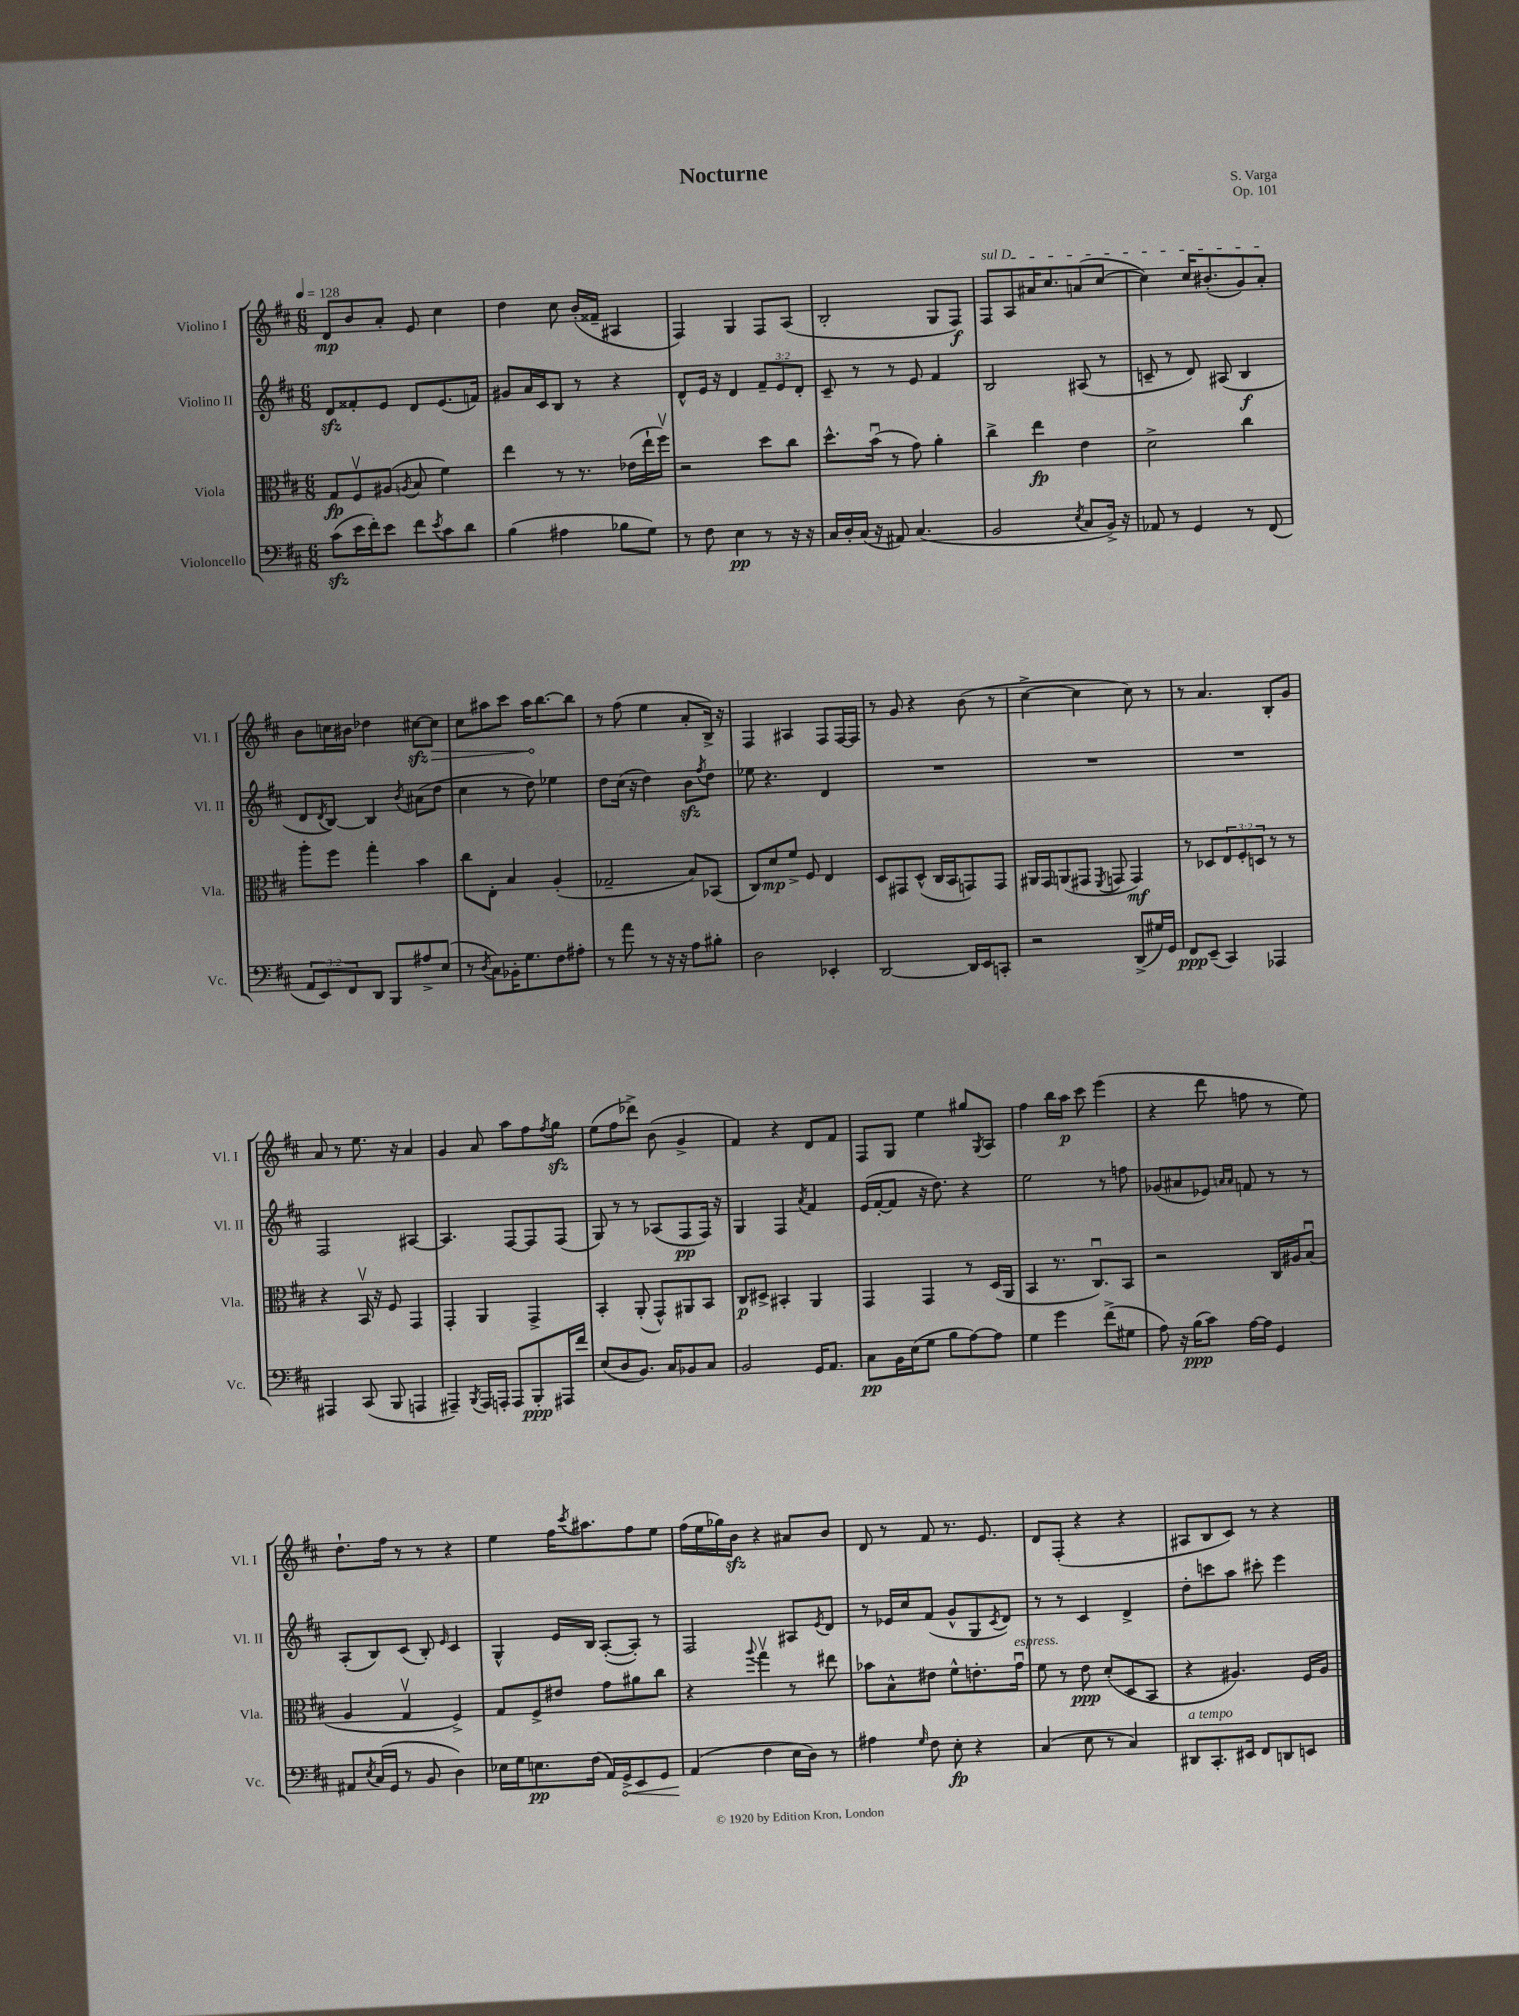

**kern	**kern	**kern	**kern
*staff4	*staff3	*staff2	*staff1
*clefF4	*clefC3	*clefG2	*clefG2
*k[f#c#]	*k[f#c#]	*k[f#c#]	*k[f#c#]
*M6/8	*M6/8	*M6/8	*M6/8
*MM128	*MM128	*MM128	*MM128
(8c#	8G	8d	8d
16e	8F#v	8f##'	8b
16f#')	.	.	.
8e	(8A#	8e	8a'
.	8qA	.	.
8f#	8B	8d	8e
8qe	.	.	.
8c#	4f#)	(8.e	4cc#
8d	.	.	.
.	.	16f)	.
=	=	=	=
(4B	4ee	8g#	4dd
.	.	16a	.
.	.	16c#	.
4A#	8r	8B	8cc#
.	8.r	8r	(16b'
.	.	.	16f##~
8B-	.	4r	4A#
.	(16e-	.	.
8G)	16ee`	.	.
.	16ff#v)	.	.
=	=	=	=
8r	2r	8d^^	4F#)
8F#	.	16e	.
.	.	16r	.
4E	.	4d	4G
8r	8dd	12f#~	8F#
.	.	12e	.
16r	8cc#	.	(8A
.	.	12d'	.
16r	.	.	.
=	=	=	=
16C#	8.dd^^	8c#~	2B'
16D'	.	.	.
(16C#	.	8r	.
16r	(16bu	.	.
8AA#)	8r	8r	.
(4.C#	8g)	8e	.
.	4a'	4f#	8G
.	.	.	8F#)
=	=	=	=
2BB	4cc#^	2B	8F#
.	.	.	8A
.	4ee	.	16a#
.	.	.	8.cc#
8qE	.	.	.
8C#	4e	(8A#	(8a
16BB^)	.	8r	[8cc#
16r	.	.	.
=	=	=	=
8AA-	2d^	8c~	4cc#])
8r	.	8r	.
4GG	.	8d)	16cc#
.	.	.	(8.b#'
.	.	(8A#	.
8r	4cc#	4B	8g)
(8FF#	.	.	8a'
=	=	=	=
12AA	8aa'	8d	8b
12EE)	.	.	.
.	.	8qd	.
.	8ff#	[8B)	16cc
12FF#	.	.	.
.	.	.	16b#
8DD	4gg'	4B]	4dd-
8BBB	.	.	.
.	.	8qb	.
8A#^	4b	(8a#	[8cc#
(8E	.	8dd	8cc#]
=	=	=	=
8r	8cc#	4cc#	8cc#
8qD	.	.	.
8C#)	8E'	.	8aa#
16BB-'	4B	8r	8ccc#
8.G	.	.	.
.	.	8dd)	16aa#
.	.	.	[8.bb
8F#	(4A'	4ee-	.
8A#'	.	.	8bb]
=	=	=	=
8r	2G-~	8dd	8r
8a	.	(16cc#	(8ff#
.	.	16r	.
8r	.	4dd)	4ee
16r	.	.	.
16r	.	.	.
8A	8B)	8b	8a'
.	.	8qff#	.
8B#'	(8BB-	8dd	16B^)
.	.	.	16r
=	=	=	=
2D	8C#)	8ee-	4F#
.	8d	4.r	.
.	8f#^	.	4A#
.	8F#	.	.
4EE-'	4E	4d	8F#
.	.	.	[16F#
.	.	.	16F#]
=	=	=	=
[2DD	8D	2.r	8r
.	8GG#	.	8g
.	(8D^^	.	4r
.	16C#	.	.
.	16BB	.	.
16DD]	8GG)	.	(8b
16EE	.	.	.
8CC'	8GG	.	8r
=	=	=	=
2r	16AA#	2.r	[4cc#^
.	16GG	.	.
.	(8AA	.	.
.	8GG#	.	4cc#]
.	8qFF#	.	.
.	8GG	.	.
(8DD^	4GG)	.	8cc#)
16G#)	.	.	8r
16GG	.	.	.
=	=	=	=
8FF#	8r	2.r	8r
(8EE~	8D-	.	4.a
4CC#)	12E	.	.
.	12F#'	.	.
.	12D	.	.
4AAA-	8r	.	8B'
.	8r	.	8g
=	=	=	=
4AAA#	4r	2F#	8a
.	.	.	8r
(8CC#	16BBv	.	8.ee
.	16r	.	.
8BBB	8F#	.	.
.	.	.	16r
4AAA	4GG	[4A#	4a
=	=	=	=
4AAA#~)	4GG'	4.A#]	4g
8qBBB	.	.	.
16AAA#	4AA	.	8a
16AAA'	.	.	.
8AAA	.	[8F#	8aa
8BBB'	4GG^	8F#]	8ff#
.	.	.	8qff#
16AAA#	.	(8F#	8gg
16f#	.	.	.
=	=	=	=
(8E	4BB'	8G)	(8ee
8D	.	8r	8ff#
8.BB)	(8AA'	8r	8ddd-^)
.	8GG^^)	(8A-	(8b
16C#	.	.	.
8BB-	8AA#	8F#	4g^
8C#	8BB	16F#)	.
.	.	16r	.
=	=	=	=
2BB	8C#	4G	4f#)
.	8D#^	.	.
.	4BB#'	4F#	4r
.	.	8qa	.
16GG	4AA	4f#	8d
8.AA	.	.	.
.	.	.	8f#
=	=	=	=
8C#	4GG	(16e	8F#
.	.	[16f#'	.
16BB	.	8f#]	8G
(16E	.	.	.
8G	4GG	16r	4ee
.	.	8.dd)	.
8B	.	.	.
[8A)	8r	4r	8gg#
.	.	.	8qG
8A]	(16D	.	8A
.	16AA	.	.
=	=	=	=
4G	4BB	2ee	4ff#
4g	8.r	.	16bb
.	.	.	16aa
.	.	.	8ccc#
.	8.C#u)	.	.
(8f#^	.	8r	(4eee
8G#	8BB	8ff	.
=	=	=	=
8A)	2r	(8g-	4r
16r	.	8a#	.
(16B	.	.	.
8c#)	.	8e-)	8ddd
.	.	16qqa	.
.	.	16qqa	.
[16A	.	8f	8ff
16A]	.	.	.
4GG	16C#	8r	8r
.	16A#	.	.
.	(8Bu	8r	8ee)
=	=	=	=
8AA#	4A	(8A'	8.dd`
8qE	.	.	.
(16C#	.	8B)	.
16GG	.	.	16ff#
8r	4Gv	(8c#	8r
8BB	.	8B')	8r
.	.	16qqe	.
4D)	4F#^)	4c#	4r
=	=	=	=
16E-	8G	4G^^	4ee
16G	.	.	.
8.E	8F#^	.	.
.	8e#	16e	16ff#
.	.	.	8qccc#
(16F#	.	16B	8.aa#
16AA)	8g	([8A'	.
16GG^	.	.	.
8EE	8a#	8A'])	8ff#
8GG	8cc#	8r	8ee
=	=	=	=
(4AA	4r	2F#	(16ff#
.	.	.	16ee
.	.	.	16gg-)
.	.	.	16b
.	8qqaa	.	.
4F#	4ggv	.	4r
16E	8r	8A#	8a#
16D)	.	.	.
.	.	8qe	.
8r	8ee#	8d	8b
=	=	=	=
4A#	8b-	8r	8d
.	8B^^	16e-	8r
.	.	16cc#	.
16qqG	.	.	.
8F#	8e#	(8f#	8f#
8E'	8f#^^	8g^^	8.r
4r	8.e'	8G	.
.	.	.	8.e
.	.	8qc#	.
.	.	8d)	.
.	16gu	.	.
=	=	=	=
(4C#	8f#	8r	8d
.	8r	8r	(8F#'
8E	8e	4c#	4r
8r	(8d'	.	.
4C#)	8D	4d^	4r
.	8BB	.	.
=	=	=	=
8DD#	4r	8dd'	8A#
8.CC#'	.	8ccc	8B
.	4.A#)	8aa	8c#)
16EE#	.	.	.
8FF#	.	8ccc#'	8r
8DD	.	4eee	4r
8EE	16F#	.	.
.	16A#	.	.
==	==	==	==
*-	*-	*-	*-
